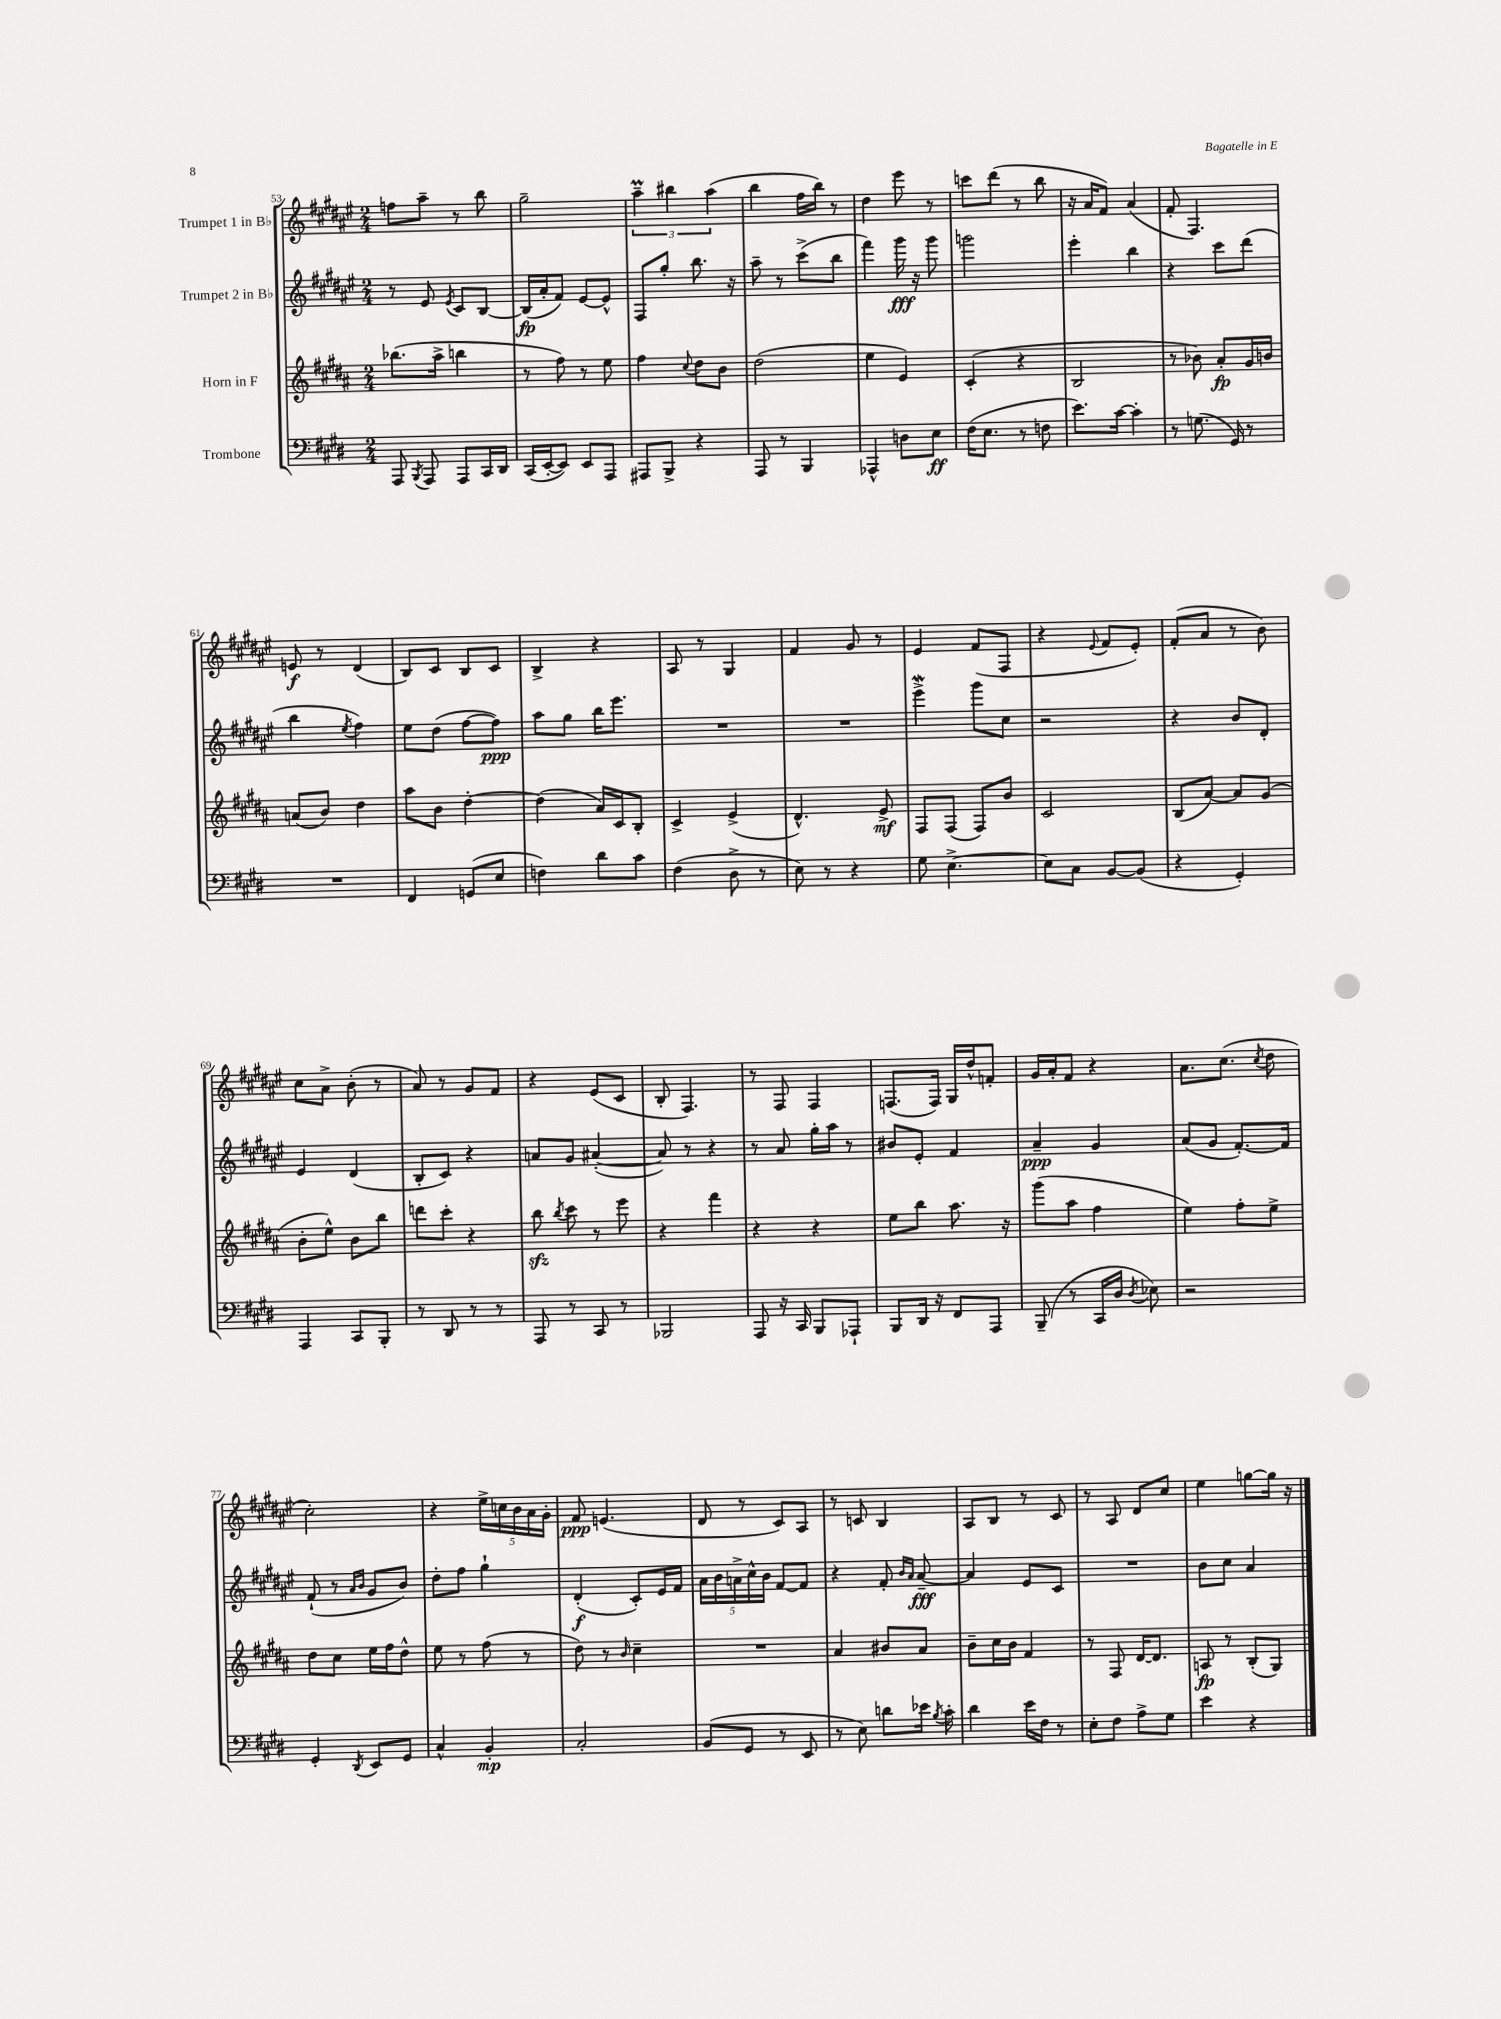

**kern	**dynam	**kern	**dynam	**kern	**dynam	**kern	**dynam
*part4	*part4	*part3	*part3	*part2	*part2	*part1	*part1
*staff4	*staff4	*staff3	*staff3	*staff2	*staff2	*staff1	*staff1
*I"Trombone	*	*I"Horn in F	*	*I"Trumpet 2 in B♭	*	*I"Trumpet 1 in B♭	*
*clefF4	*	*clefG2	*	*clefG2	*	*clefG2	*
*k[f#c#g#d#]	*	*k[f#c#g#d#a#]	*	*k[f#c#g#d#a#e#]	*	*k[f#c#g#d#a#e#]	*
*M2/4	*	*M2/4	*	*M2/4	*	*M2/4	*
=53	=53	=53	=53	=53	=53	=53	=53
8AAA/	.	(8.bb-X\L	.	8r	.	8ffn\L	.
8qBBB/	.	.	.	.	.	.	.
8AAA/	.	.	.	8e#/	.	8aa#~\J	.
.	.	16aa#^\Jk	.	.	.	.	.
.	.	.	.	8qe#/	.	.	.
8AAA/L	.	4bbn\	.	8c#/L	.	8r	.
16CC#/L	.	.	.	[8B/J	.	8bb\	.
16DD#/JJ	.	.	.	.	.	.	.
=54	=54	=54	=54	=54	=54	=54	=54
(16CC#/LL	.	8r	.	(16B/LL]	fp	2gg#~\	.
[16EE'/J	.	.	.	16a#'/J	.	.	.
8EE/J])	.	8ff#\)	.	8f#/J)	.	.	.
8EE/L	.	8r	.	[8e#/L	.	.	.
8AAA/J	.	8ee\	.	8e#^^/J]	.	.	.
=55	=55	=55	=55	=55	=55	=55	=55
8AAA#X/L	.	4ff#\	.	8F#/L	.	6aa#m~\	.
8BBB^/J	.	.	.	8gg#'/J	.	.	.
.	.	.	.	.	.	6bb#X\	.
.	.	8qqcc#/	.	.	.	.	.
4r	.	8dd#\L	.	8.bb\	.	.	.
.	.	.	.	.	.	(6aa#\	.
.	.	8b\J	.	.	.	.	.
.	.	.	.	16r	.	.	.
=56	=56	=56	=56	=56	=56	=56	=56
8AAA/	.	(2dd#\	.	8aa#~\	.	4bb\	.
8r	.	.	.	8r	.	.	.
4BBB/	.	.	.	(8ccc#^\L	.	16ff#\LL	.
.	.	.	.	.	.	16bb\JJ)	.
.	.	.	.	8bb\J	.	8r	.
=57	=57	=57	=57	=57	=57	=57	=57
4AAA-X^^/	.	4ee\	.	4fff#\)	.	4dd#\	.
8Dn\L	.	4e/)	.	16ggg#\	fff	8eee#\	.
.	.	.	.	16r	.	.	.
8E\J	ff	.	.	8ggg#\	.	8r	.
=58	=58	=58	=58	=58	=58	=58	=58
(16F#\KL	.	(4c#'/	.	2gggn\	.	8cccn\L	.
8.E\J	.	.	.	.	.	.	.
.	.	.	.	.	.	(8ddd#\J	.
8r	.	4r	.	.	.	8r	.
8Fn\	.	.	.	.	.	8bb\	.
=59	=59	=59	=59	=59	=59	=59	=59
8.e\L)	.	2B/	.	4eee#'\	.	16r	.
.	.	.	.	.	.	16a#/KL	.
.	.	.	.	.	.	8f#/J)	.
[16c#\Jk	.	.	.	.	.	.	.
4c#'\]	.	.	.	4bb\	.	(4a#/	.
=60	=60	=60	=60	=60	=60	=60	=60
8r	.	8r	.	4r	.	8f#'/	.
(8.Gn\	.	8b-X\)	.	.	.	4.F#/)	.
.	.	8a#'/L	fp	8ccc#\L	.	.	.
16GG#/)	.	.	.	.	.	.	.
8r	.	16g#/L	.	(8ddd#\J	.	.	.
.	.	16bn/JJ	.	.	.	.	.
!!LO:LB:g=z
=61	=61	=61	=61	=61	=61	=61	=61
2r	.	(8an/L	.	4bb\	.	8en/	f
.	.	8b/J)	.	.	.	8r	.
.	.	.	.	8qee#/	.	.	.
.	.	4dd#\	.	4ff#\)	.	(4d#/	.
=62	=62	=62	=62	=62	=62	=62	=62
4FF#/	.	8aa#\L	.	8ee#\L	.	8B/L)	.
.	.	8b\J	.	(8dd#\J	.	8c#/J	.
(8GGn/L	.	[4dd#'\	.	[8ff#\L	.	8B/L	.
8E/J	.	.	.	8ff#\J])	ppp	8c#/J	.
=63	=63	=63	=63	=63	=63	=63	=63
4Fn\)	.	(4dd#\]	.	8aa#\L	.	4B^/	.
.	.	.	.	8gg#\J	.	.	.
8d#\L	.	16a#/LL)	.	16bb\KL	.	4r	.
.	.	16c#/J	.	8.eee#\J	.	.	.
8c#\J	.	8B'/J	.	.	.	.	.
=64	=64	=64	=64	=64	=64	=64	=64
(4F#\	.	4c#^/	.	2r	.	8A#/	.
.	.	.	.	.	.	8r	.
8D#^\	.	(4e^/	.	.	.	4G#/	.
8r	.	.	.	.	.	.	.
=65	=65	=65	=65	=65	=65	=65	=65
8E\)	.	4.d#^^/)	.	2r	.	4f#/	.
8r	.	.	.	.	.	.	.
4r	.	.	.	.	.	8g#/	.
.	.	8e^/	mf	.	.	8r	.
=66	=66	=66	=66	=66	=66	=66	=66
8G#\	.	8F#/L	.	4eee#W^\	.	4e#/	.
[4.E^\	.	(8F#/J	.	.	.	.	.
.	.	8F#/L)	.	8ggg#\L	.	(8f#/L	.
.	.	8b/J	.	8cc#\J	.	8F#/J	.
=67	=67	=67	=67	=67	=67	=67	=67
8E\L]	.	2c#/	.	2r	.	4r	.
8C#\J	.	.	.	.	.	.	.
.	.	.	.	.	.	8qqe#/	.
[8BB/L	.	.	.	.	.	8f#/L	.
(8BB/J]	.	.	.	.	.	8e#'/J)	.
=68	=68	=68	=68	=68	=68	=68	=68
4r	.	(8B/L	.	4r	.	(8f#'/L	.
.	.	[8a#/J)	.	.	.	8a#/J	.
4GG#'/)	.	8a#/L]	.	8b/L	.	8r	.
.	.	(8g#/J	.	8d#'/J	.	8b\)	.
!!LO:LB:g=z
=69	=69	=69	=69	=69	=69	=69	=69
4AAA/	.	8b'\L	.	4e#/	.	8cc#\L	.
.	.	8ee^^\J)	.	.	.	8a#^\J	.
8CC#/L	.	8b\L	.	(4d#/	.	(8b'\	.
8BBB'/J	.	8bb\J	.	.	.	8r	.
=70	=70	=70	=70	=70	=70	=70	=70
8r	.	8dddn\L	.	8B'/L	.	8a#/)	.
8DD#/	.	8ccc#'\J	.	8c#/J)	.	8r	.
8r	.	4r	.	4r	.	8g#/L	.
8r	.	.	.	.	.	8f#/J	.
=71	=71	=71	=71	=71	=71	=71	=71
8AAA/	.	8bbzz\	.	8an/L	.	4r	.
.	.	8qbb/	.	.	.	.	.
8r	.	8ccc#\	.	8g#/J	.	.	.
8CC#/	.	8r	.	([4a#X'/	.	(8e#/L	.
8r	.	8eee\	.	.	.	8c#/J	.
=72	=72	=72	=72	=72	=72	=72	=72
2BBB-X/	.	4r	.	8a#/])	.	8B'/	.
.	.	.	.	8r	.	4.F#/)	.
.	.	4fff#\	.	4r	.	.	.
=73	=73	=73	=73	=73	=73	=73	=73
8AAA/	.	4r	.	8r	.	8r	.
16r	.	.	.	8a#/	.	8F#/	.
16CC#/	.	.	.	.	.	.	.
8BBB/L	.	4r	.	16gg#'\LL	.	4F#/	.
.	.	.	.	16aa#\JJ	.	.	.
8AAA-X`/J	.	.	.	8r	.	.	.
=74	=74	=74	=74	=74	=74	=74	=74
8BBB/L	.	8ee\L	.	8b#X/L	.	(8.Fn/L	.
16DD#/Jk	.	8bb\J	.	8e#'/J	.	.	.
16r	.	.	.	.	.	16F/Jk)	.
8FF#/L	.	8.aa#\	.	4f#/	.	16G#/LL	.
.	.	.	.	.	.	16dd#^^/J	.
8AAA/J	.	.	.	.	.	8fn'/J	.
.	.	16r	.	.	.	.	.
=75	=75	=75	=75	=75	=75	=75	=75
(8BBB~/	.	(8ggg#\L	.	4a#~/	ppp	16g#/LL	.
.	.	.	.	.	.	16a#'/J	.
8r	.	8aa#\J	.	.	.	8f#/J	.
16CC#/LL	.	4ff#\	.	4g#/	.	4r	.
16D#/JJ	.	.	.	.	.	.	.
8qD#/	.	.	.	.	.	.	.
8E-X\)	.	.	.	.	.	.	.
=76	=76	=76	=76	=76	=76	=76	=76
2r	.	4ee\)	.	(8a#/L	.	8.a#\L	.
.	.	.	.	8g#/J	.	.	.
.	.	.	.	.	.	(8.cc#\J	.
.	.	8ff#'\L	.	[8.f#'/L)	.	.	.
.	.	.	.	.	.	8qcc#/	.
.	.	8ee^\J	.	.	.	8dd#\	.
.	.	.	.	16f#/Jk]	.	.	.
!!LO:LB:g=z
=77	=77	=77	=77	=77	=77	=77	=77
4GG#'/	.	8dd#\L	.	(8f#`/	.	2cc#'\)	.
.	.	8cc#\J	.	8r	.	.	.
.	.	.	.	16qqa#/LL	.	.	.
8qDD#/	.	.	.	16qqb/JJ	.	.	.
8EE/L	.	16ee\LL	.	8g#/L	.	.	.
.	.	16ff#\J	.	.	.	.	.
8GG#/J	.	8dd#^^\J	.	8b/J)	.	.	.
=78	=78	=78	=78	=78	=78	=78	=78
4C#^^/	.	8ee\	.	8dd#'\L	.	4r	.
.	.	8r	.	8ff#\J	.	.	.
4BB'/	mp	(8ff#\	.	4gg#`\	.	20ee#^\LL	.
.	.	.	.	.	.	20ccn\	.
.	.	.	.	.	.	20b\	.
.	.	8r	.	.	.	.	.
.	.	.	.	.	.	20a#\	.
.	.	.	.	.	.	20g#'\JJ	.
=79	=79	=79	=79	=79	=79	=79	=79
2C#'/	.	8dd#\)	.	(4d#'/	f	8f#/	ppp
.	.	8r	.	.	.	(4.en/	.
.	.	16qqb/	.	.	.	.	.
.	.	4cc#~\	.	8c#'/L)	.	.	.
.	.	.	.	16e#/L	.	.	.
.	.	.	.	16f#/JJ	.	.	.
=80	=80	=80	=80	=80	=80	=80	=80
(8BB/L	.	2r	.	20a#\LL	.	8d#/	.
.	.	.	.	20b\	.	.	.
.	.	.	.	20an^\	.	.	.
8GG#/J	.	.	.	.	.	8r	.
.	.	.	.	20cc#^^\	.	.	.
.	.	.	.	20b\JJ	.	.	.
8r	.	.	.	[8f#/L	.	8c#/L)	.
8EE/	.	.	.	8f#/J]	.	8A#/J	.
=81	=81	=81	=81	=81	=81	=81	=81
8r	.	4a#/	.	4r	.	8r	.
8E\)	.	.	.	.	.	8cn/	.
8dn\L	.	8b#X/L	.	8f#'/	.	4B/	.
.	.	.	.	16qqb/LL	.	.	.
.	.	.	.	16qqa#/JJ	.	.	.
16e-X\Jk	.	8a#/J	.	[8a#~/	fff	.	.
8qB/	.	.	.	.	.	.	.
16c#'\	.	.	.	.	.	.	.
=82	=82	=82	=82	=82	=82	=82	=82
4d#\	.	8b~\L	.	4a#/]	.	8A#/L	.
.	.	16cc#\L	.	.	.	8B/J	.
.	.	16b\JJ	.	.	.	.	.
16e\LL	.	4f#/	.	8e#/L	.	8r	.
16F#\JJ	.	.	.	.	.	.	.
8r	.	.	.	8c#/J	.	8c#/	.
=83	=83	=83	=83	=83	=83	=83	=83
8E'\L	.	8r	.	2r	.	8r	.
8F#\J	.	8F#/	.	.	.	8A#/	.
8A^\L	.	[16d#/KL	.	.	.	8d#/L	.
.	.	8.d#/J]	.	.	.	.	.
8G#\J	.	.	.	.	.	8cc#/J	.
=84	=84	=84	=84	=84	=84	=84	=84
4e\	.	8An/	fp	8b\L	.	4ee#\	.
.	.	8r	.	8cc#\J	.	.	.
4r	.	(8B'/L	.	4a#/	.	[8ggn\L	.
.	.	8G#/J)	.	.	.	16gg\Jk]	.
.	.	.	.	.	.	16r	.
==	==	==	==	==	==	==	==
*-	*-	*-	*-	*-	*-	*-	*-
